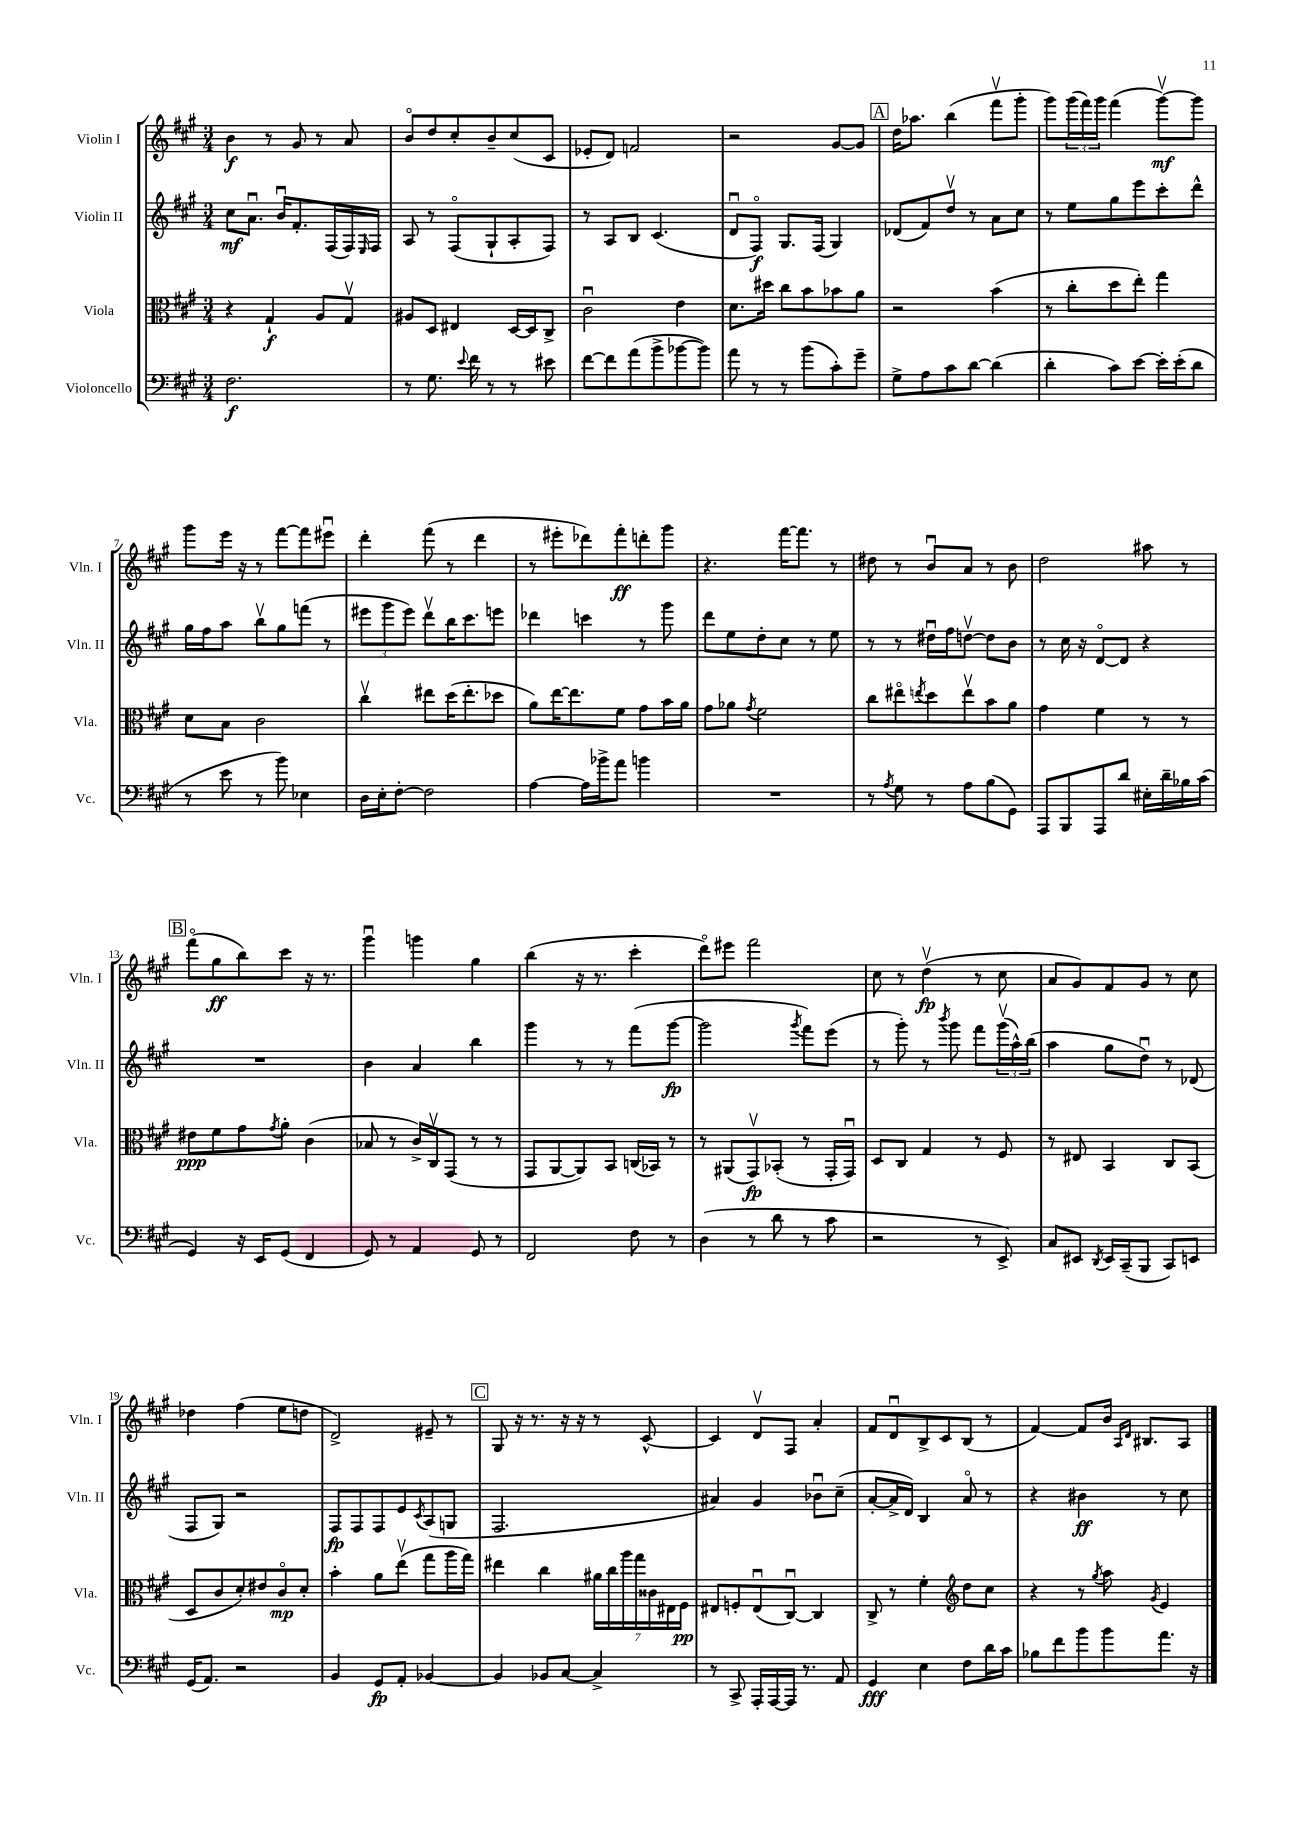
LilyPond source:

<<
\new StaffGroup <<
\new Staff = "s0" \with { instrumentName = "Violin I" shortInstrumentName = "Vln. I" } {
    \clef treble \key a \major \numericTimeSignature \time 3/4
    b'4\f r8 gis'8 r8 a'8 |
    b'8\flageolet d''8 cis''8-. b'8-- cis''8( cis'8 |
    ees'8-. d'8) f'2 |
    r2 gis'8~ gis'8 |
    \mark \markup { \box "A" } d''16 aes''8. b''4( fis'''8\upbow gis'''8-. |
    gis'''8) \tuplet 3/2 { gis'''16( fis'''16) gis'''16 } fis'''4( gis'''8~\upbow\mf) gis'''8 |
    gis'''8 e'''16 r16 r8 fis'''8~ fis'''8 eis'''8\downbow |
    d'''4-. fis'''8( r8 d'''4 |
    r8 eis'''8-. des'''8) fis'''8-.\ff d'''8-. gis'''8 |
    r4. fis'''16~ fis'''8. r8 |
    dis''8 r8 b'8\downbow a'8 r8 b'8 |
    d''2 ais''8 r8 |
    \mark \markup { \box "B" } fis'''8\flageolet( gis''8\ff b''8) cis'''8 r16 r8. |
    gis'''4\downbow g'''4 gis''4 |
    b''4( r16 r8. cis'''4-. |
    d'''8\flageolet) eis'''8 fis'''2 |
    cis''8 r8 d''4\upbow\fp( r8 cis''8 |
    a'8 gis'8) fis'8 gis'8 r8 cis''8 |
    des''4 fis''4( e''8 d''8 |
    d'2->) eis'8-- r8 |
    \mark \markup { \box "C" } gis8 r16 r8. r16 r16 r8 cis'8~-^ |
    cis'4 d'8\upbow fis8 a'4-. |
    fis'8 d'8\downbow b8-> cis'8 b8( r8 |
    fis'4~) fis'8 b'16 \grace { a16 d'16 } bis8. a8 \bar "|." |
}
\new Staff = "s1" \with { instrumentName = "Violin II" shortInstrumentName = "Vln. II" } {
    \clef treble \key a \major \numericTimeSignature \time 3/4
    cis''8\mf a'8.\downbow b'16\downbow fis'8.-. fis16( fis16) \grace { e16 } fis16 |
    a8 r8 fis8\flageolet( gis8-! a8-. fis8) |
    r8 a8 b8 cis'4.( |
    d'8\downbow fis8\flageolet\f) gis8. fis16( gis4) |
    \mark \markup { \box "A" } des'8( fis'8) d''8\upbow r8 a'8 cis''8 |
    r8 e''8 gis''8 e'''8 cis'''8-. d'''8-^ |
    gis''16 fis''16 a''8 b''8\upbow gis''8 f'''8( r8 |
    \tuplet 3/2 { eis'''8 gis'''8 eis'''8) } d'''8\upbow b''16 cis'''8. e'''8 |
    des'''4 c'''4 r8 gis'''8 |
    d'''8 e''8 d''8-. cis''8 r8 e''8 |
    r8 r8 dis''16\downbow fis''16 d''8~\upbow d''8 b'8 |
    r8 cis''16 r16 d'8~\flageolet d'8 r4 |
    \mark \markup { \box "B" } R2. |
    b'4 a'4 b''4 |
    gis'''4 r8 r8 fis'''8( gis'''8~\fp |
    gis'''2 \acciaccatura { gis'''8 } fis'''8) e'''8( |
    r8 gis'''8-.) r8 \acciaccatura { b'''8 } gis'''8 fis'''8 \tuplet 3/2 { gis'''16\upbow( a''16-^) b''16( } |
    a''4 gis''8 d''8\downbow) r8 des'8( |
    fis8 gis8) r2 |
    fis8\fp fis8 fis8 e'8 \acciaccatura { cis'8 } a8( g8 |
    \mark \markup { \box "C" } fis2. |
    ais'4) gis'4 bes'8\downbow cis''8--( |
    a'8~-. a'16-> d'16) b4 a'8\flageolet r8 |
    r4 bis'4\ff r8 cis''8 \bar "|." |
}
\new Staff = "s2" \with { instrumentName = "Viola" shortInstrumentName = "Vla." } {
    \clef alto \key a \major \numericTimeSignature \time 3/4
    r4 gis4-!\f a8 gis8\upbow |
    ais8 d8 eis4 d16~ d16 cis8-> |
    cis'2\downbow e'4 |
    d'8. dis''16 cis''8 b'8 bes'8 a'8 |
    \mark \markup { \box "A" } r2 b'4( |
    r8 cis''8-. d''8 e''8-.) gis''4 |
    d'8 b8 cis'2 |
    cis''4\upbow eis''8 d''16( eis''8.-. des''8 |
    a'8) e''16~ e''8. fis'8 gis'8 b'16 a'16 |
    gis'8 aes'8 \acciaccatura { gis'8 } fis'2 |
    cis''8 eis''8\flageolet \acciaccatura { e''8 } d''8 e''8\upbow b'8 a'8 |
    gis'4 fis'4 r8 r8 |
    \mark \markup { \box "B" } eis'8\ppp fis'8 gis'8 \acciaccatura { gis'8 } a'8-. cis'4( |
    bes8 r8 cis'16->) cis16\upbow gis,8( r8 r8 |
    gis,8 a,8~ a,8) b,8 c16( bes,16) r8 |
    r8 ais,8( gis,8\upbow\fp) bes,8-.( r8 gis,16-. gis,16\downbow) |
    d8 cis8 gis4 r8 fis8 |
    r8 eis8 b,4 cis8 b,8( |
    d8 cis'8 d'8-.) eis'8 cis'8\flageolet\mp d'8-. |
    b'4-. a'8 e''8\upbow( gis''8 a''16 gis''16) |
    \mark \markup { \box "C" } eis''4 cis''4 \tuplet 7/4 { ais'16 cis''16 a''16 gis''16 cisis'16 eis16 fis16\pp } |
    eis8 f8-. eis8\downbow( cis8~\downbow) cis4 |
    cis8-> r8 fis'4-. \clef treble d''8 cis''8 |
    r4 r8 \acciaccatura { gis''8 } a''8 \acciaccatura { gis'8 } e'4 \bar "|." |
}
\new Staff = "s3" \with { instrumentName = "Violoncello" shortInstrumentName = "Vc." } {
    \clef bass \key a \major \numericTimeSignature \time 3/4
    fis2.\f |
    r8 gis8. \appoggiatura { e'8 } fis'16 r8 r8 eis'8 |
    fis'8~ fis'8 a'8( b'8-> bes'8~ bes'8) |
    a'8 r8 r8 b'8( cis'8-.) gis'8-- |
    \mark \markup { \box "A" } gis8-> a8 cis'8 d'8~ d'4( |
    d'4-. cis'8) e'8~ e'16-. e'16-.( d'8 |
    r8 e'8 r8 b'8) ees4 |
    d16 e16-. fis8~-. fis2 |
    a4~ a16 bes'16-> a'8 b'4 |
    R2. |
    r8 \acciaccatura { a8 } gis8 r8 a8 b8( gis,8) |
    a,,8 b,,8 a,,8 d'8 eis16-. d'16-- bes16 cis'16( |
    \mark \markup { \box "B" } gis,4) r16 e,16 gis,8( fis,4 |
    gis,8) r8 a,4 gis,8 r8 |
    fis,2 fis8 r8 |
    d4( r8 d'8 r8 cis'8 |
    r2 r8 e,8->) |
    cis8 eis,8 \acciaccatura { d,8 } eis,16 cis,16--( b,,8 cis,8) e,8 |
    gis,16( a,8.) r2 |
    b,4 gis,8\fp a,8-. bes,4~ |
    \mark \markup { \box "C" } bes,4 bes,8 cis8~ cis4-> |
    r8 cis,8-> a,,16-. a,,16~ a,,16 r8. a,8 |
    gis,4\fff e4 fis8 d'16 cis'16 |
    bes8 fis'8 b'8 b'8 a'8. r16 \bar "|." |
}
>>
>>
